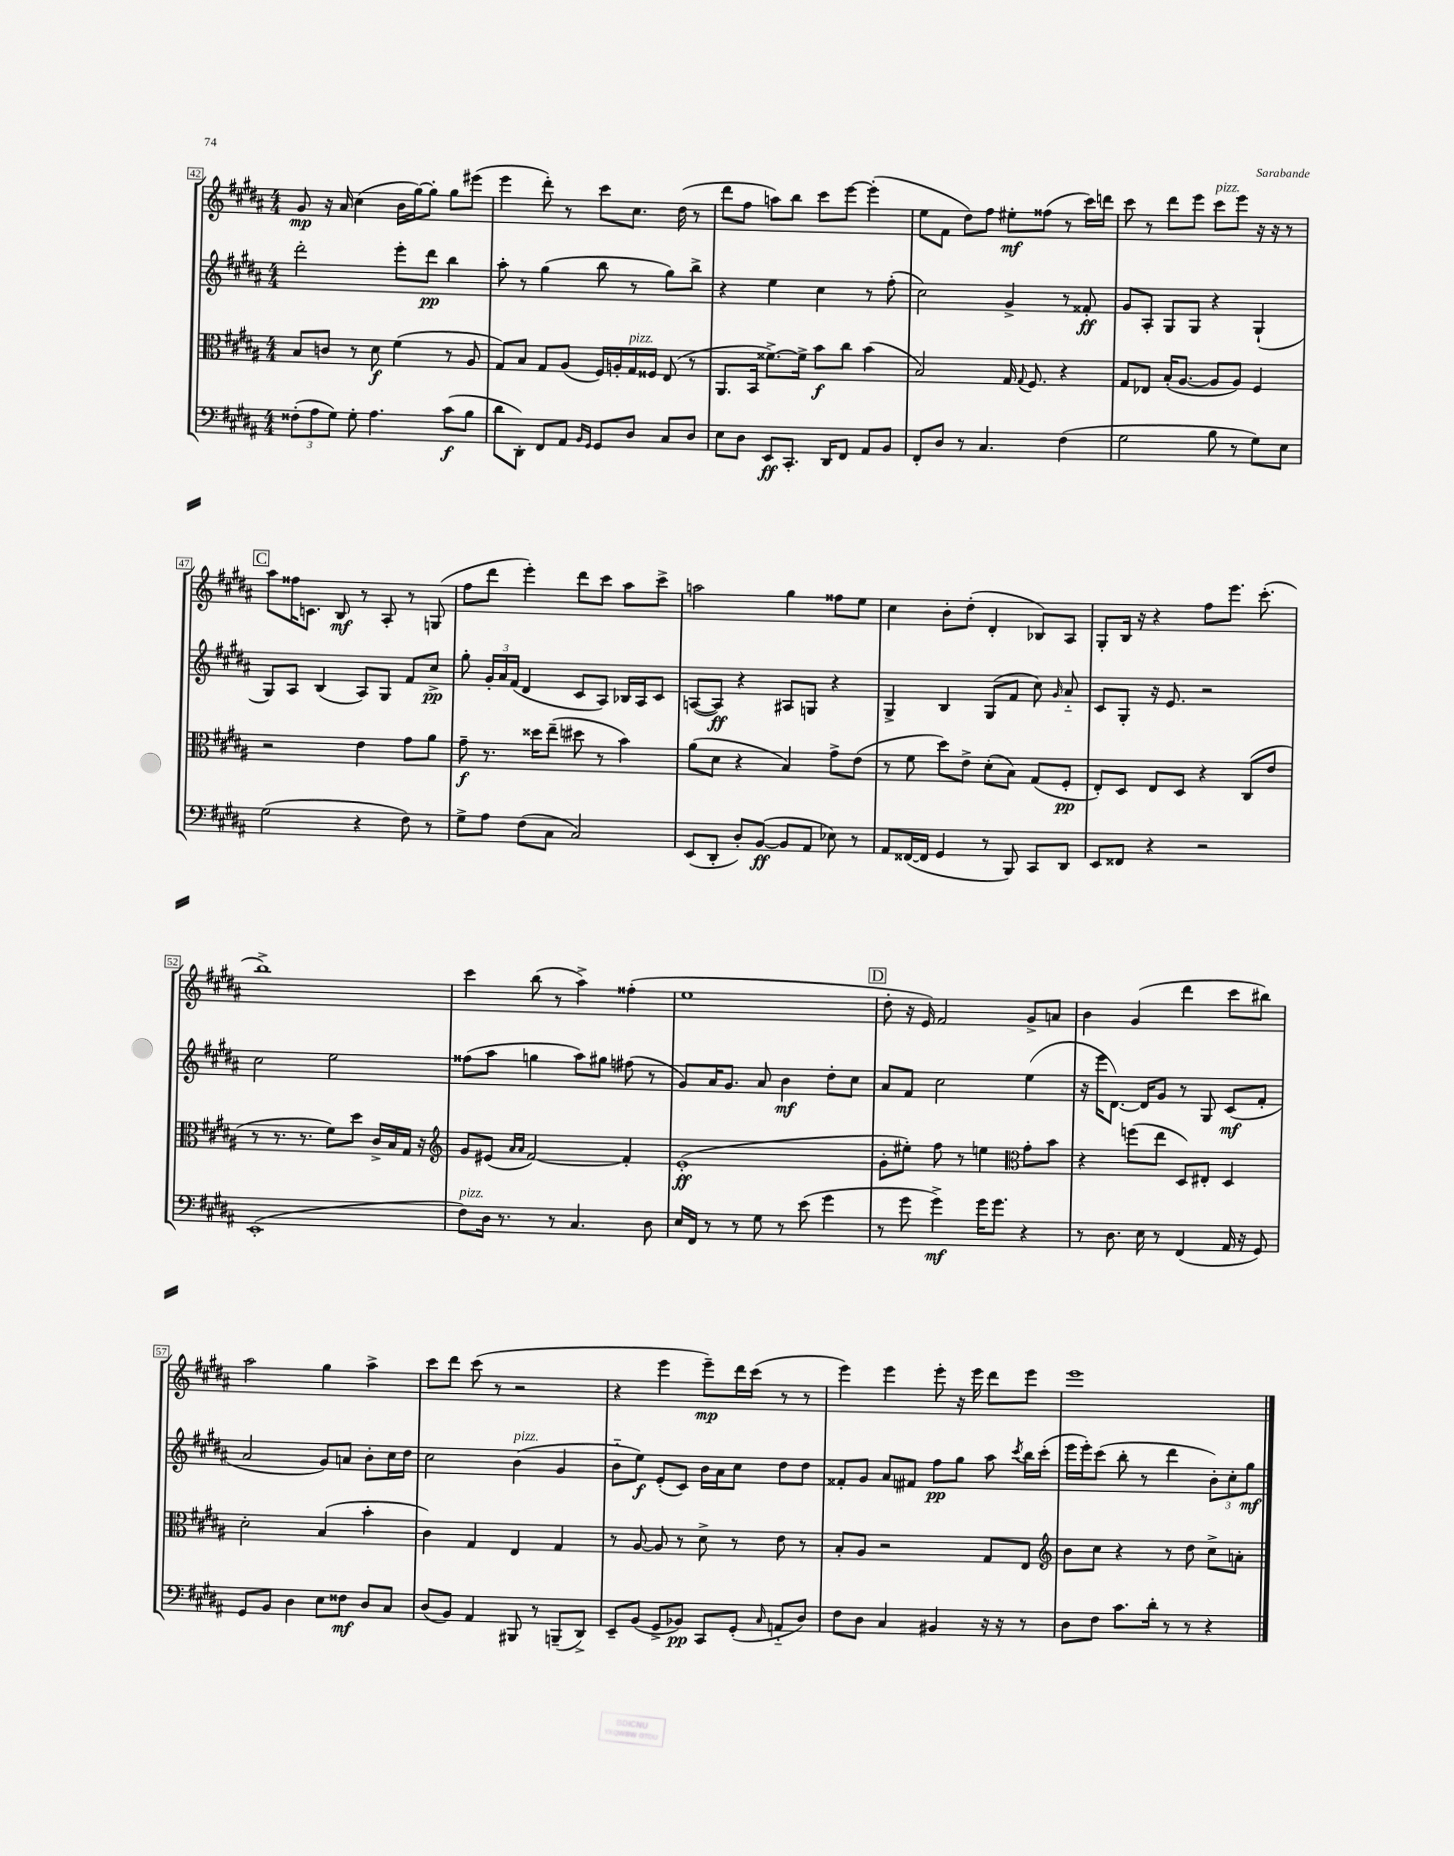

**kern	**kern	**kern	**kern
*staff4	*staff3	*staff2	*staff1
*clefF4	*clefC3	*clefG2	*clefG2
*k[f#c#g#d#a#]	*k[f#c#g#d#a#]	*k[f#c#g#d#a#]	*k[f#c#g#d#a#]
*M4/4	*M4/4	*M4/4	*M4/4
(12F##'	8B	2ddd#'	8g#
12A#	.	.	.
.	8c	.	16r
12G#)	.	.	.
.	.	.	16a#
8G#'	8r	.	(4cc#
4.A#	8d#	.	.
.	(4f#	8eee'	16b
.	.	.	[16gg#)
.	.	8ddd#	8gg#']
(8c#	8r	4bb	8gg#
8B	8A#	.	(8eee#
=	=	=	=
8d#	8G#)	8aa#'	4eee
8DD#')	8B	8r	.
8FF#	8G#	(4gg#	8ddd#')
8AA#	(8A#	.	8r
16qqBB	.	.	.
16qqGG#	.	.	.
8GG#	16F#)	8bb	8ccc#
.	16A'	.	.
8D#	16G#	8r	8.cc#
.	16F##	.	.
8C#	(8E	8gg#)	.
.	.	.	(16dd#
8D#	8r	8bb^	8r
=	=	=	=
8E	8.AA#	4r	8ddd#
8D#	.	.	8ff#
.	16BB	.	.
8EE	[8.f##^)	4ee	8aa)
8.CC#'	.	.	8bb
.	16f##^]	.	.
.	8b	4cc#	8ccc#
16DD#	.	.	.
8FF#	8cc#	.	[8eee
8AA#	(4b	8r	(4eee']
8BB	.	(8ff#'	.
=	=	=	=
8FF#'	2B)	2cc#)	8ee
8D#	.	.	8f#
8r	.	.	8dd#)
4.C#	.	.	8ff#
.	16G#	4g#^	8ee#'
.	8qqG#	.	.
.	8.F#	.	.
.	.	.	(8ff##
(4F#	4r	8r	8r
.	.	8f##'	16ccc#)
.	.	.	16ddd
=	=	=	=
2G#	8G#	8g#	8ccc#
.	8E-	8A#'	8r
.	(16B'	8G#	8ddd#
.	[8.A#	.	.
.	.	8G#	8eee
8B	8A#]	4r	8ccc#
8r	8A#)	.	8eee
8G#)	4F#	(4G#`	16r
.	.	.	16r
8E	.	.	8r
=	=	=	=
(2G#	2r	8G#)	8aa#
.	.	8A#	16ff##
.	.	.	8.c
.	.	(4B	.
.	.	.	8B
4r	4e	8A#)	8r
.	.	8G#	8A#'
8F#)	8g#	8f#	8r
8r	8a#	8cc#^	(8G
=	=	=	=
8G#^	8g#~	8gg#'	8ff#
8A#	8.r	24g#'	8ddd#
.	.	24a#	.
.	.	(24f#	.
(8F#	.	4d#	4eee')
.	16dd##	.	.
8C#	(8ee~	.	.
2C#)	8dd#	8c#	8ddd#
.	8r	8A#)	8ccc#
.	4b)	16B-	8aa#
.	.	16A#	.
.	.	8c#	8ccc#^
=	=	=	=
(8EE	(8a#	([8A	2aa
8DD#'	8d#	8A])	.
8D#')	4r	4r	.
([8BB	.	.	.
8BB]	4B)	8A#	4gg#
8AA#	.	8G	.
8E-)	8g#^	4r	8ff##
8r	(8e	.	8ee
=	=	=	=
8AA#	8r	4G#^	4cc#
([16FF##	8f#	.	.
16FF##]	.	.	.
4GG#	8dd#)	4B	8b'
.	8e^	.	(8dd#'
8r	(8d#'	(8G#	4d#'
8BBB)	8B)	8f#	.
8CC#	(8G#	8cc#)	8B-)
.	.	16qqg#	.
8DD#	8F#'	8a#'~	8A#
=	=	=	=
8EE	8E')	8c#	8G#'
8FF##	8D#	8G#'	16B
.	.	.	16r
4r	8E	16r	4r
.	.	8.e	.
.	8D#	.	.
2r	4r	2r	8ff#
.	.	.	8.eee
.	(8C#	.	.
.	.	.	(8.ccc#'
.	8e	.	.
=	=	=	=
(1EE'	8r	2cc#	1bb^)
.	8.r	.	.
.	8.r	.	.
.	8f#)	2ee	.
.	8dd#	.	.
.	16c#^	.	.
.	16B	.	.
.	16G#	.	.
.	16r	.	.
=	=	=	=
*	*clefG2	*	*
8F#)	8g#	(8ff##	4ccc#
16D#	(8e#	8aa#	.
8.r	.	.	.
.	16qqa#	.	.
.	16qqa#	.	.
.	[2f#)	4gg	(8bb
8r	.	.	8r
4.C#	.	8aa#)	4aa#^)
.	.	8gg#	.
.	4f#']	(8ff#	(4ff##'
8D#	.	8r	.
=	=	=	=
16E	(1e'	8g#)	1ee
16FF#	.	.	.
8r	.	16a#	.
.	.	8.g#	.
8r	.	.	.
8G#	.	8a#	.
8r	.	4b	.
(8e	.	.	.
4g#	.	8dd#'	.
.	.	8cc#	.
=	=	=	=
8r	8g#'	8a#	8dd#'
8g#	8ee#')	8f#	16r
.	.	.	16e)
4g#^)	8ff#	2cc#	2f#
.	8r	.	.
16g#	4ee	.	.
8.g#	.	.	.
*	*clefC3	*	*
4r	8g#'	(4ee	8g#^
.	8b	.	8a
=	=	=	=
8r	4r	16r	4b
.	.	16eee	.
8.D#	.	[8.d#)	.
.	(8ff	.	(4g#
16E	.	16d#]	.
8r	8ee	8g#	.
(4FF#	8D#)	8r	4ddd#
.	8E#'	8G#	.
16AA#	4D#	(8c#	8ccc#
16r	.	.	.
8GG#)	.	8f#'	8bb#)
=	=	=	=
8GG#	2d#'	2a#	2aa#
8BB	.	.	.
4D#	.	.	.
8E	(4B	8g#)	4gg#
8F##	.	8a	.
8D#	4b'	8b'	4aa#^
8C#	.	16cc#	.
.	.	16dd#	.
=	=	=	=
(8D#	4c#)	2cc#	8ccc#
8BB)	.	.	8ddd#
4AA#	4G#	.	(8ccc#
.	.	.	8r
8BBB#	4E	(4b	2r
8r	.	.	.
(8BBB~	4G#	4g#	.
8DD#^)	.	.	.
=	=	=	=
8EE~	8r	8b'~	4r
(8BB	[8A#	8ee)	.
8GG#^	8A#]	(8e'	4eee
8BB-)	8r	8c#)	.
8CC#	8d#^	16b	8eee~)
.	.	16a#	.
(8GG#'	8r	8cc#	16ddd#
.	.	.	(16ccc#
16qqC#	.	.	.
8AA'~	8e	8dd#	8r
8D#)	8r	8dd#	8r
=	=	=	=
8F#	8B'	8f##'	4eee)
8D#	8A#	8g#	.
4C#	2r	8a#	4eee
.	.	8f#	.
4BB#	.	8ff#	8eee'
.	.	8gg#	16r
.	.	.	16eee
16r	8G#	8aa#	8ddd#
16r	.	.	.
.	.	8qccc#	.
8r	8E	16bb	8eee
.	.	(16ccc#'	.
=	=	=	=
*	*clefG2	*	*
8D#	8b	16eee	1eee
.	.	16eee')	.
8F#	8cc#	(8ccc#	.
8.c#	4r	8bb'	.
.	.	8r	.
16d#'	.	.	.
8r	8r	4ddd#	.
8r	8dd#	.	.
4r	8cc#^	12b')	.
.	.	12cc#'	.
.	8a'	.	.
.	.	12gg#	.
==	==	==	==
*-	*-	*-	*-
